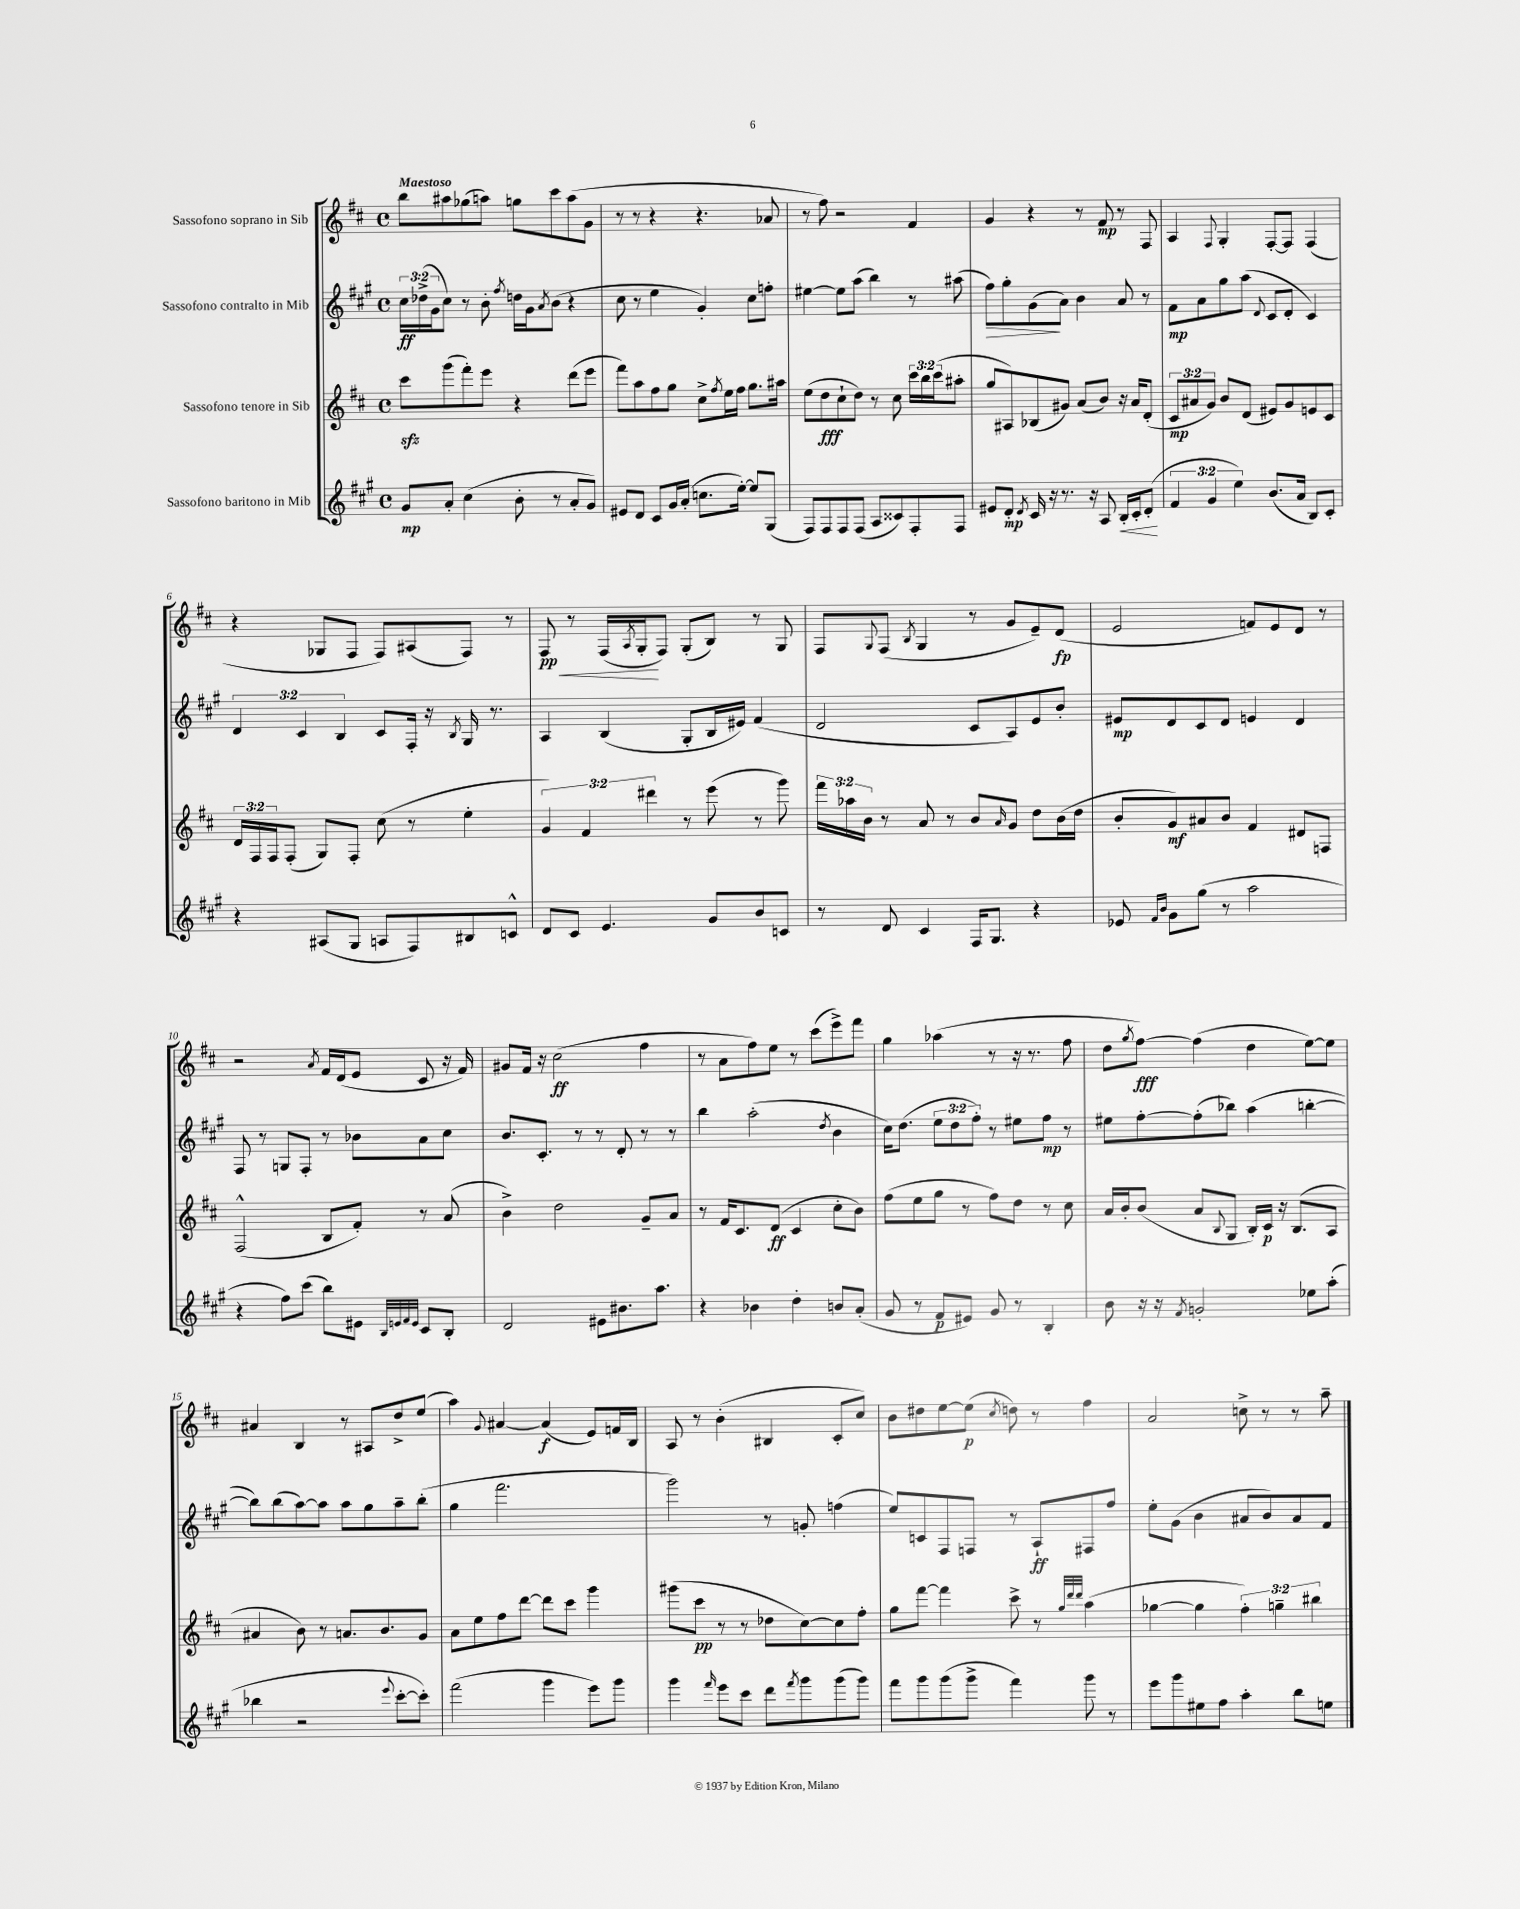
<<
\new StaffGroup <<
\new Staff = "s0" \with { instrumentName = "Sassofono soprano in Sib" } {
    \clef treble \key d \major \defaultTimeSignature \time 4/4 \tempo "Maestoso"
    b''8 ais''8 ges''8( a''8) g''8 cis'''8 a''8( g'8 |
    r8 r8 r4 r4. aes'8 |
    r8 fis''8) r2 fis'4 |
    g'4 r4 r8 fis'8\mp r8 fis8 |
    a4 \appoggiatura { fis8 } g4-. fis8~-. fis8 fis4( |
    r4 ges8 fis8 fis8) ais8( fis8) r8 |
    fis8\pp\< r8 fis16( \acciaccatura { a8 } g16-.\! fis8) g8-.( b8) r8 g8 |
    fis8 \appoggiatura { g8 } fis8( \acciaccatura { b8 } g4 r8 g'8 e'8--) d'8\fp( |
    e'2 f'8) e'8 d'8 r8 |
    r2 \acciaccatura { a'8 } fis'16 d'16( e'8 cis'8 r16 fis'16) |
    gis'8 fis'16 r16 cis''2\ff( fis''4 |
    r8 a'8 fis''8) e''8 r8 cis'''8( e'''8->) fis'''8 |
    g''4 aes''4( r8 r16 r8. fis''8 |
    d''8 \acciaccatura { g''8 } fis''8~\fff) fis''4( d''4 e''8~) e''8 |
    ais'4 b4 r8 ais8 d''8-> e''8( |
    a''4) \appoggiatura { g'8 } ais'4~ ais'4\f( e'8) f'16 b16 |
    a8 r8 b'4-.( bis4 cis'8-. cis''8) |
    b'8 dis''8 e''8~ e''8\p( \acciaccatura { cis''8 } d''8) r8 fis''4 |
    a'2 c''8-> r8 r8 a''8-- \bar "|." |
}
\new Staff = "s1" \with { instrumentName = "Sassofono contralto in Mib" } {
    \clef treble \key a \major \defaultTimeSignature \time 4/4 \override Staff.TupletNumber.text = #tuplet-number::calc-fraction-text
    \tuplet 3/2 { cis''16\ff des''16->( gis'16 } cis''8) r8 b'8-. \acciaccatura { fis''8 } d''16 gis'16 \acciaccatura { a'8 } b'8( r4 |
    cis''8 r8 e''4 gis'4-.) cis''8 f''8-. |
    eis''4~ eis''8 a''8( b''4) r8 ais''8( |
    fis''8\>) gis''8-. gis'8\!( a'8) b'4 a'8 r8 |
    fis'8\mp a'8 gis''8 a''8( \appoggiatura { d'8 } cis'8 d'8-. cis'4) |
    \tuplet 3/2 { d'4 cis'4 b4 } cis'8 fis16-. r16 \acciaccatura { b8 } gis16 r8. |
    a4 b4( gis8-. b16 eis'16) fis'4( |
    d'2 cis'8 a8) e'8 b'8-. |
    eis'8\mp d'8 cis'8 d'8 e'4 d'4 |
    fis8 r8 g8 fis8-. r8 bes'8 a'8 cis''8 |
    b'8. cis'8.-. r8 r8 d'8-. r8 r8 |
    b''4 a''2-.( \acciaccatura { d''8 } b'4 |
    cis''16) d''8.( \tuplet 3/2 { e''8 d''8 fis''8-.) } r8 eis''8 fis''8\mp r8 |
    eis''8 fis''8~-. fis''8-.( bes''8) a''4( b''4~-. |
    b''8) b''8( a''8~) a''8 a''8 gis''8 a''8-- b''8-.( |
    gis''4 fis'''2. |
    gis'''2) r8 g'8-. f''4( |
    e''8) c'8 fis8 f8 r8 a8-!\ff fis8 fis''8 |
    e''8-. gis'8( b'4 ais'8 b'8) ais'8 fis'8 \bar "|." |
}
\new Staff = "s2" \with { instrumentName = "Sassofono tenore in Sib" } {
    \clef treble \key d \major \defaultTimeSignature \time 4/4 \override Staff.TupletNumber.text = #tuplet-number::calc-fraction-text
    cis'''8\sfz g'''8( fis'''8-.) e'''8 r4 d'''8( e'''8 |
    fis'''8) a''8 fis''8 g''8 cis''8-> \acciaccatura { fis''8 } e''16 fis''16 g''8. ais''16 |
    e''8( d''8\fff cis''8-! d''8) r8 cis''8 \tuplet 3/2 { cis'''16 b''16 cis'''16( } ais''8-. |
    g''8 ais8) bes8( gis'8) a'8( b'8) r16 a'16 d'8-.( |
    \tuplet 3/2 { cis'8\mp ais'8 g'8) } b'8 d'8( eis'8) g'8 e'8 cis'8 |
    \tuplet 3/2 { d'16 fis16 fis16 } fis8-.( g8) fis8-. cis''8( r8 e''4-. |
    \tuplet 3/2 { g'4) fis'4 dis'''4 } r8 e'''8( r8 g'''8) |
    \tuplet 3/2 { fis'''16 aes''16 b'16 } r8 a'8 r8 b'8 \grace { a'16 } g'8 d''8 b'16( d''16 |
    b'8-. g'8\mf) ais'8 b'8 fis'4 dis'8 f8 |
    fis2-^( b8 fis'8-.) r8 a'8( |
    b'4->) d''2 g'8-- a'8 |
    r8 fis'16 cis'8. d'8\ff( cis'4 cis''8-. b'8) |
    fis''8( e''8 g''8 r8 fis''8) d''8 r8 cis''8 |
    a'16 b'16-. b'8( a'8 \appoggiatura { b8 } g8 b16-.) cis'16\p r16 b8.( a8 |
    ais'4 b'8) r8 a'8. b'8. g'8 |
    a'8 e''8 fis''8 d'''8~ d'''8 cis'''8 g'''4 |
    gis'''8( cis'''8\pp r8 r8 des''8 cis''8~) cis''8 fis''8-. |
    g''8 fis'''8~ fis'''4 cis'''8-> r8 \grace { g''32 d'''32 d'''32 } a''4( |
    ges''4~ ges''4 \tuplet 3/2 { fis''4-.) g''4-- bis''4 } \bar "|." |
}
\new Staff = "s3" \with { instrumentName = "Sassofono baritono in Mib" } {
    \clef treble \key a \major \defaultTimeSignature \time 4/4 \override Staff.TupletNumber.text = #tuplet-number::calc-fraction-text
    gis'8\mp a'8-. cis''4( b'8-. r8 a'8-. gis'8) |
    eis'8 d'8 cis'8 gis'16 a'16-.( c''8. e''16~-.) e''8 gis8( |
    fis8) fis8 fis8 fis8( a8 cisis'8) fis8-. fis8 |
    eis'8 d'8-.\mp \acciaccatura { d'8 } cis'16 r16 r8. r16 a8 b16-.\< cis'16-. d'8-.\!( |
    \tuplet 3/2 { fis'4 gis'4 e''4) } b'8.( a'16 b8) cis'8-. |
    r4 ais8( gis8 a8 fis8) bis8 c'8-^ |
    d'8 cis'8 e'4. gis'8 b'8 c'8 |
    r8 d'8 cis'4 fis16 gis8. r4 |
    ees'8 \grace { fis'16 b'16 } gis'8 gis''8( r8 a''2 |
    r4 fis''8) cis'''8( b''8) eis'8 \grace { b32 e'32 fis'32 e'32 } cis'8 b8-. |
    d'2 eis'8 bis'8. a''8. |
    r4 bes'4 d''4-. b'8 a'8-.( |
    gis'8 r8 fis'8\p eis'8) gis'8 r8 b4-. |
    b'8 r16 r16 \acciaccatura { fis'8 } g'2-. ees''8 a''8-.( |
    bes''4 r2 \appoggiatura { e'''8 } cis'''8~-. cis'''8-.) |
    fis'''2( gis'''4 e'''8) gis'''8 |
    gis'''4 \grace { fis'''16 } e'''8 cis'''8 d'''8 \acciaccatura { fis'''8 } gis'''8 gis'''8( gis'''8) |
    fis'''8 gis'''8 gis'''8( gis'''8-> fis'''4) gis'''8 r8 |
    e'''8 gis'''8 eis''8 fis''8 a''4-. b''8 e''8 \bar "|." |
}
>>
>>
